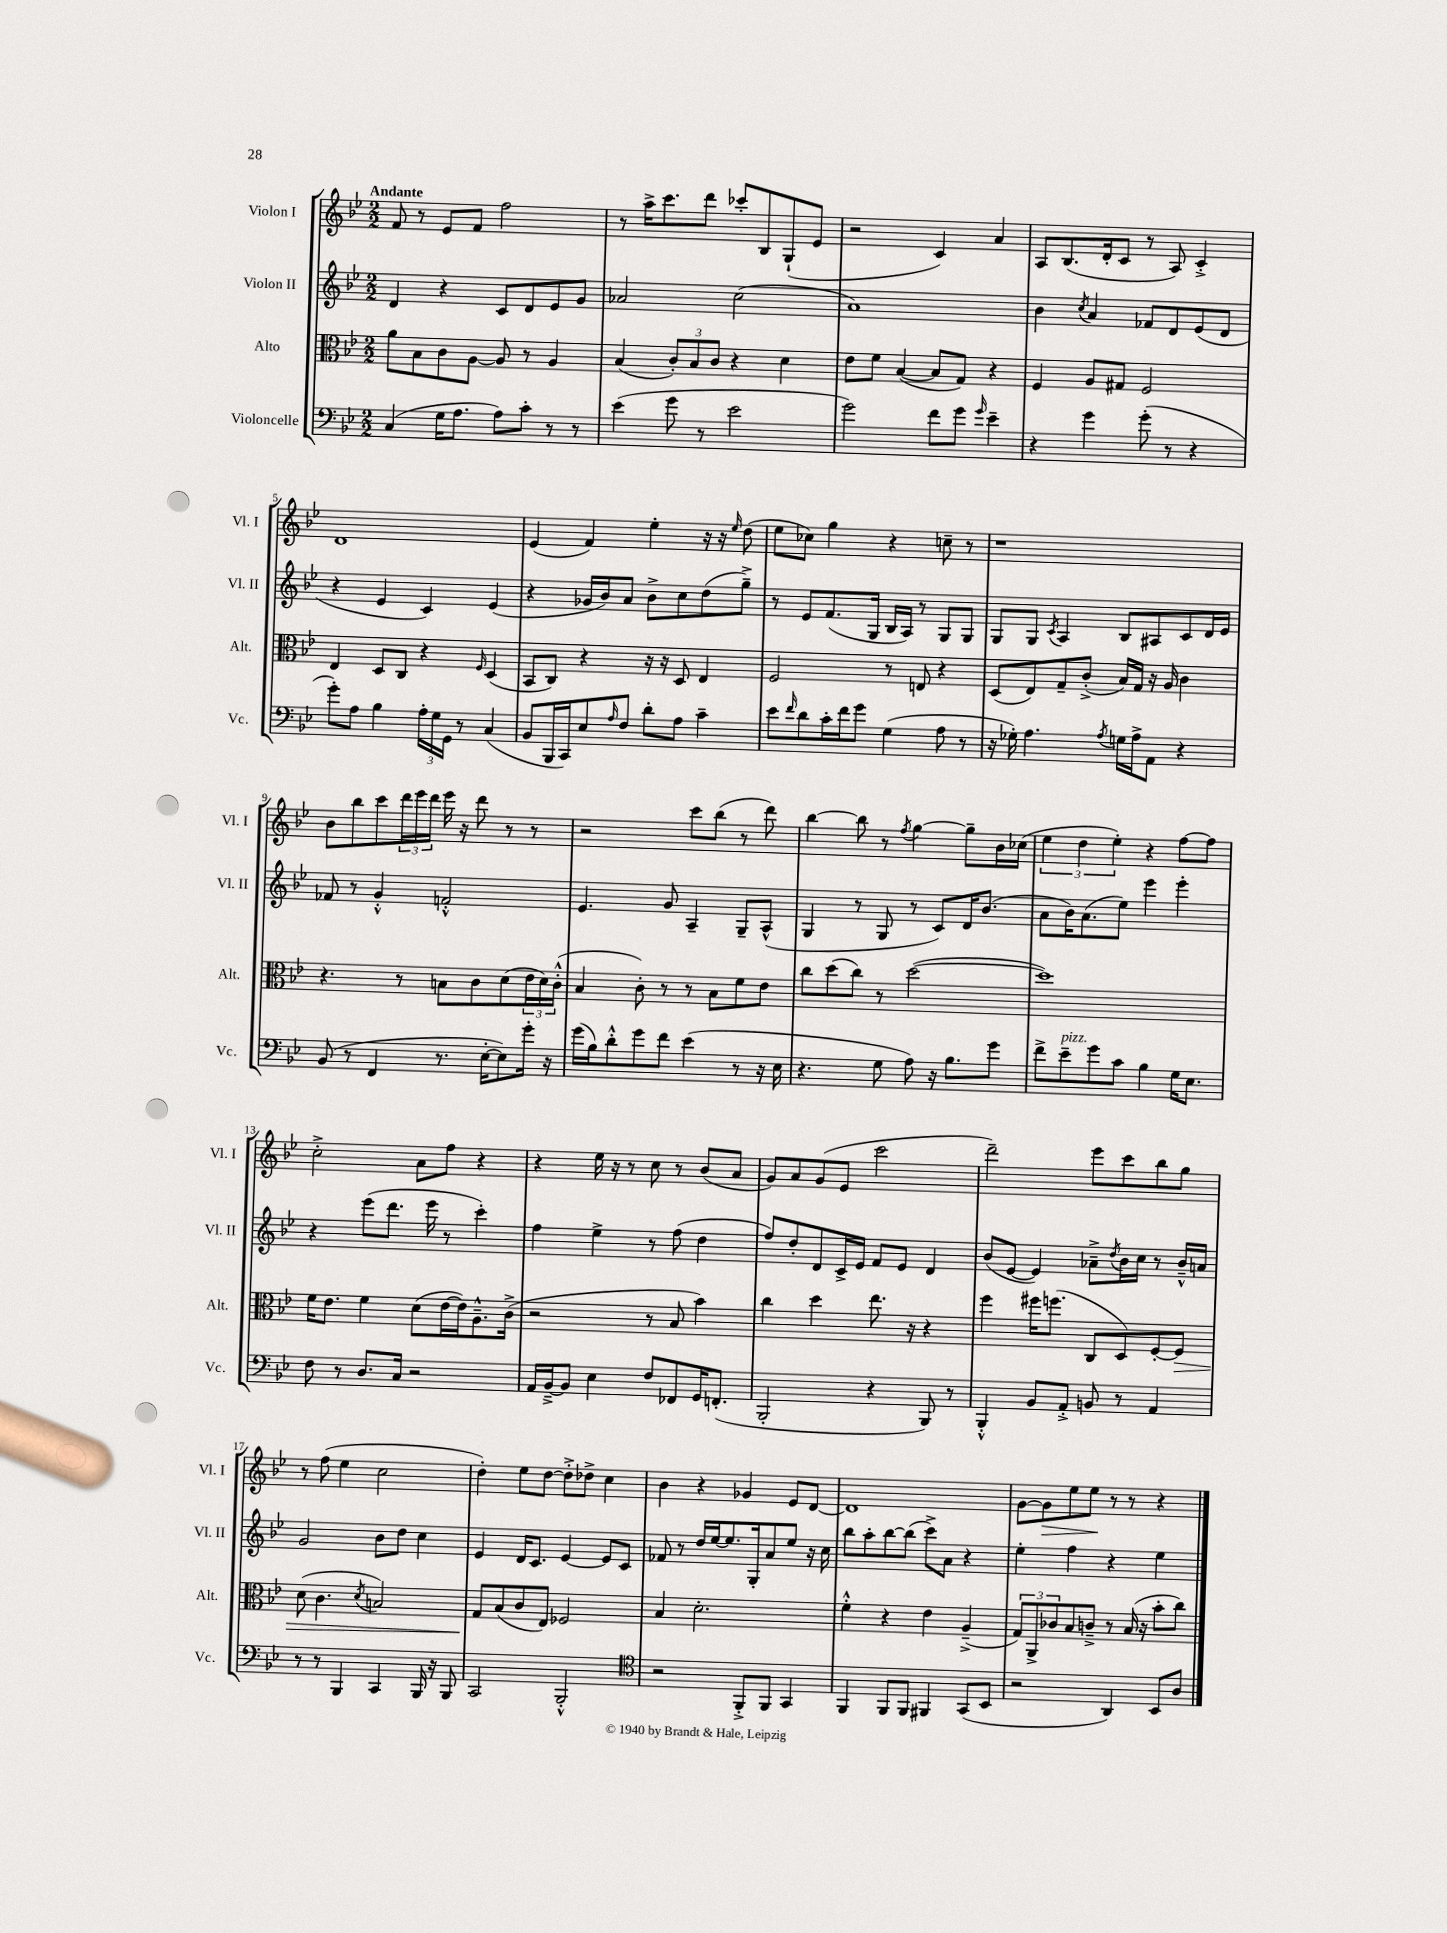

**kern	**kern	**kern	**kern
*staff4	*staff3	*staff2	*staff1
*clefF4	*clefC3	*clefG2	*clefG2
*k[b-e-]	*k[b-e-]	*k[b-e-]	*k[b-e-]
*M2/2	*M2/2	*M2/2	*M2/2
(4C	8a	4d	8f
.	8B-	.	8r
16G	8c	4r	8e-
8.A	.	.	.
.	[8A	.	8f
8A)	8A]	8c	2ff
8c'	8r	8d	.
8r	4A	8e-	.
8r	.	8g	.
=	=	=	=
(4e-	(4B-	2a-	8r
.	.	.	16aa^
.	.	.	8.ccc
8g	12c')	.	.
.	12B-	.	.
8r	.	.	8ddd
.	12c	.	.
2e-	4r	(2cc	8ccc-'
.	.	.	8B-
.	4d	.	(8G`
.	.	.	8e-
=	=	=	=
2g)	8e-	1a)	2r
.	8f	.	.
.	([4B-	.	.
8f	8B-]	.	4c)
8g	8G)	.	.
16qqg	.	.	.
4e-~	4r	.	4a
=	=	=	=
4r	4F	4b-	8A
.	.	.	(8.B-
.	.	8qcc	.
4g	8A	4a	.
.	.	.	16d'
.	8G#	.	8c
(8g'	2F	8f-	8r
8r	.	8d	8A)
4r	.	(8e-	4c'^
.	.	8d	.
=	=	=	=
8g')	4E-	4r	1d
8A	.	.	.
4B-	8D	4e-	.
.	8C	.	.
24A'	4r	4c)	.
24G	.	.	.
24GG	.	.	.
8r	.	.	.
.	16qqF	.	.
(4C	(4D	(4e-	.
=	=	=	=
8BB-	8BB-	4r	(4e-
16BBB-	8C)	.	.
16CC)	.	.	.
8E-	4r	16g-	4f)
.	.	16b-)	.
16qqA	.	.	.
8F	.	8a	.
8d'	16r	8b-^	4ee-'
.	16r	.	.
8A	8D	8cc	.
4c~	4E-	(8dd	16r
.	.	.	16r
.	.	.	16qqee-
.	.	8gg~^)	(8dd
=	=	=	=
8e-	2F	8r	8ee-
16qqf	.	.	.
8d	.	8e-	8cc-)
16c'	.	(8.f	4gg
16f	.	.	.
8g	.	.	.
.	.	16G	.
(4G	8r	16B-	4r
.	.	16A)	.
.	8E	8r	.
8A	4r	8G	8cc~
8r	.	8G	8r
=	=	=	=
16r	(8D	8G	1r
16G-')	.	.	.
4.A	8E-)	8G	.
.	.	8qc	.
.	8G~	4A	.
.	(8c'^	.	.
8qA	.	.	.
16G	16B-)	8B-	.
16A^	16G	.	.
8AA	16r	8A#	.
.	16A	.	.
4r	4c	8c	.
.	.	16d	.
.	.	16e-	.
=	=	=	=
(8BB-	4.r	8f-	8b-
8r	.	8r	8bb-
4FF	.	4g'^^	8ccc
.	8r	.	24ddd
.	.	.	24eee-
.	.	.	24ddd
8.r	8B	2f'^^	16eee-
.	.	.	16r
.	8c	.	8ddd
[16E-'	.	.	.
8E-])	(8d	.	8r
16g'	24e-	.	8r
.	24d)	.	.
16r	.	.	.
.	(24c'^^	.	.
=	=	=	=
(16g	4B-	4.e-	2r
16B-)	.	.	.
8d'^^	.	.	.
8g	8c')	.	.
8f	8r	8g	.
(4e-	8r	4A~	8ccc
.	8B-	.	(8bb-
8r	8f	8G~	8r
16r	8e-	(8A^^	8ddd)
16E-	.	.	.
=	=	=	=
4.r	8cc	4G	[4bb-
.	(8dd	.	.
.	8cc)	8r	8bb-]
8G	8r	8G	8r
.	.	.	8qff
8A)	([2dd	8r	[4gg
16r	.	8c)	.
8.B-	.	.	.
.	.	16d	8gg~]
.	.	(8.b-	.
8g	.	.	16b-
.	.	.	(16cc-
=	=	=	=
8f^	1dd])	8a	6ee-
8e-~	.	16b-)	.
.	.	.	6dd
.	.	(8.a	.
8g	.	.	.
.	.	.	6ee-')
8c	.	8ee-)	.
4B-	.	4eee-	4r
16G	.	4eee-'	[8ff
8.E-	.	.	.
.	.	.	8ff]
=	=	=	=
8F	16f	4r	2cc'^
.	8.e-	.	.
8r	.	.	.
8.D	4f	(8eee-	.
.	.	8.ddd	.
16C	.	.	.
2r	(8d	.	8a
.	.	16eee-	.
.	[16e-	8r	8ff
.	16e-])	.	.
.	8.A~^^	4ccc')	4r
.	(16c^	.	.
=	=	=	=
16AA	2r	4ff	4r
[16BB-~^	.	.	.
8BB-]	.	.	.
4E-	.	4ee-^	16ee-
.	.	.	16r
.	.	.	8r
8F	8r	8r	8cc
8FF-	8B-	(8ff	8r
16GG	4b-)	4dd	(8b-
(8.FF'	.	.	.
.	.	.	8a
=	=	=	=
2BBB-'	4cc	8ff)	8g)
.	.	8dd'	8a
.	4dd	8d	(8g
.	.	16c^	8e-
.	.	16e-	.
4r	8.ee-	8f	2ccc
.	.	8e-	.
.	16r	.	.
8BBB-)	4r	4d	.
8r	.	.	.
=	=	=	=
4BBB-'^^	4ff	(8b-	2ddd~)
.	.	[8e-	.
8BB-	16ff#	4e-])	.
.	(8.ff	.	.
8AA'^	.	.	.
8BB	8C	8a-~^	8eee-
.	.	8qdd	.
8r	8D)	16b-	8ccc
.	.	16cc	.
4AA	[8F'	8r	8bb-
.	8F]	16b-~^^	8gg
.	.	16a	.
=	=	=	=
8r	(8d	2g	8r
8r	4.c	.	(8ff
4BBB-	.	.	4ee-
.	8qd	.	.
4CC	2B)	8b-	2cc
.	.	8dd	.
16BBB-	.	4cc	.
16r	.	.	.
8BBB-	.	.	.
=	=	=	=
2CC	8G	4e-	4dd')
.	(8B-	.	.
.	8c	16d	8ee-
.	.	8.c	.
.	8E-)	.	[8dd
2BBB-'^^	2F-	[4e-	8dd'^]
.	.	.	8dd-^
.	.	8e-]	4cc
.	.	8c	.
=	=	=	=
*clefC4	*	*	*
2r	4B-	8f-	4b-
.	.	8r	.
.	2.d'	16dd	4r
.	.	[16ee-	.
.	.	8.ee-]	.
8FF'^	.	.	4g-
.	.	16G'	.
8FF	.	8a	.
4GG	.	8ee-	8e-
.	.	16r	[8d
.	.	16cc	.
=	=	=	=
4FF	4f'^^	8bb-	1d]
.	.	8aa'	.
8FF	4r	[8bb-	.
8FF	.	(8bb-]	.
4FF#	4e-	8ccc^)	.
.	.	8a	.
(8GG	(4A~^	4r	.
8BB-	.	.	.
=	=	=	=
2r	12G)	4ee-'	[8g
.	12AA^	.	.
.	.	.	8g]
.	12c-	.	.
.	8B-	4ff	8ee-
.	8c~^	.	8ee-
4AA)	8r	4r	8r
.	(16B-	.	8r
.	16r	.	.
8BB-	8b-'	4ee-	4r
8A	8cc)	.	.
==	==	==	==
*-	*-	*-	*-
